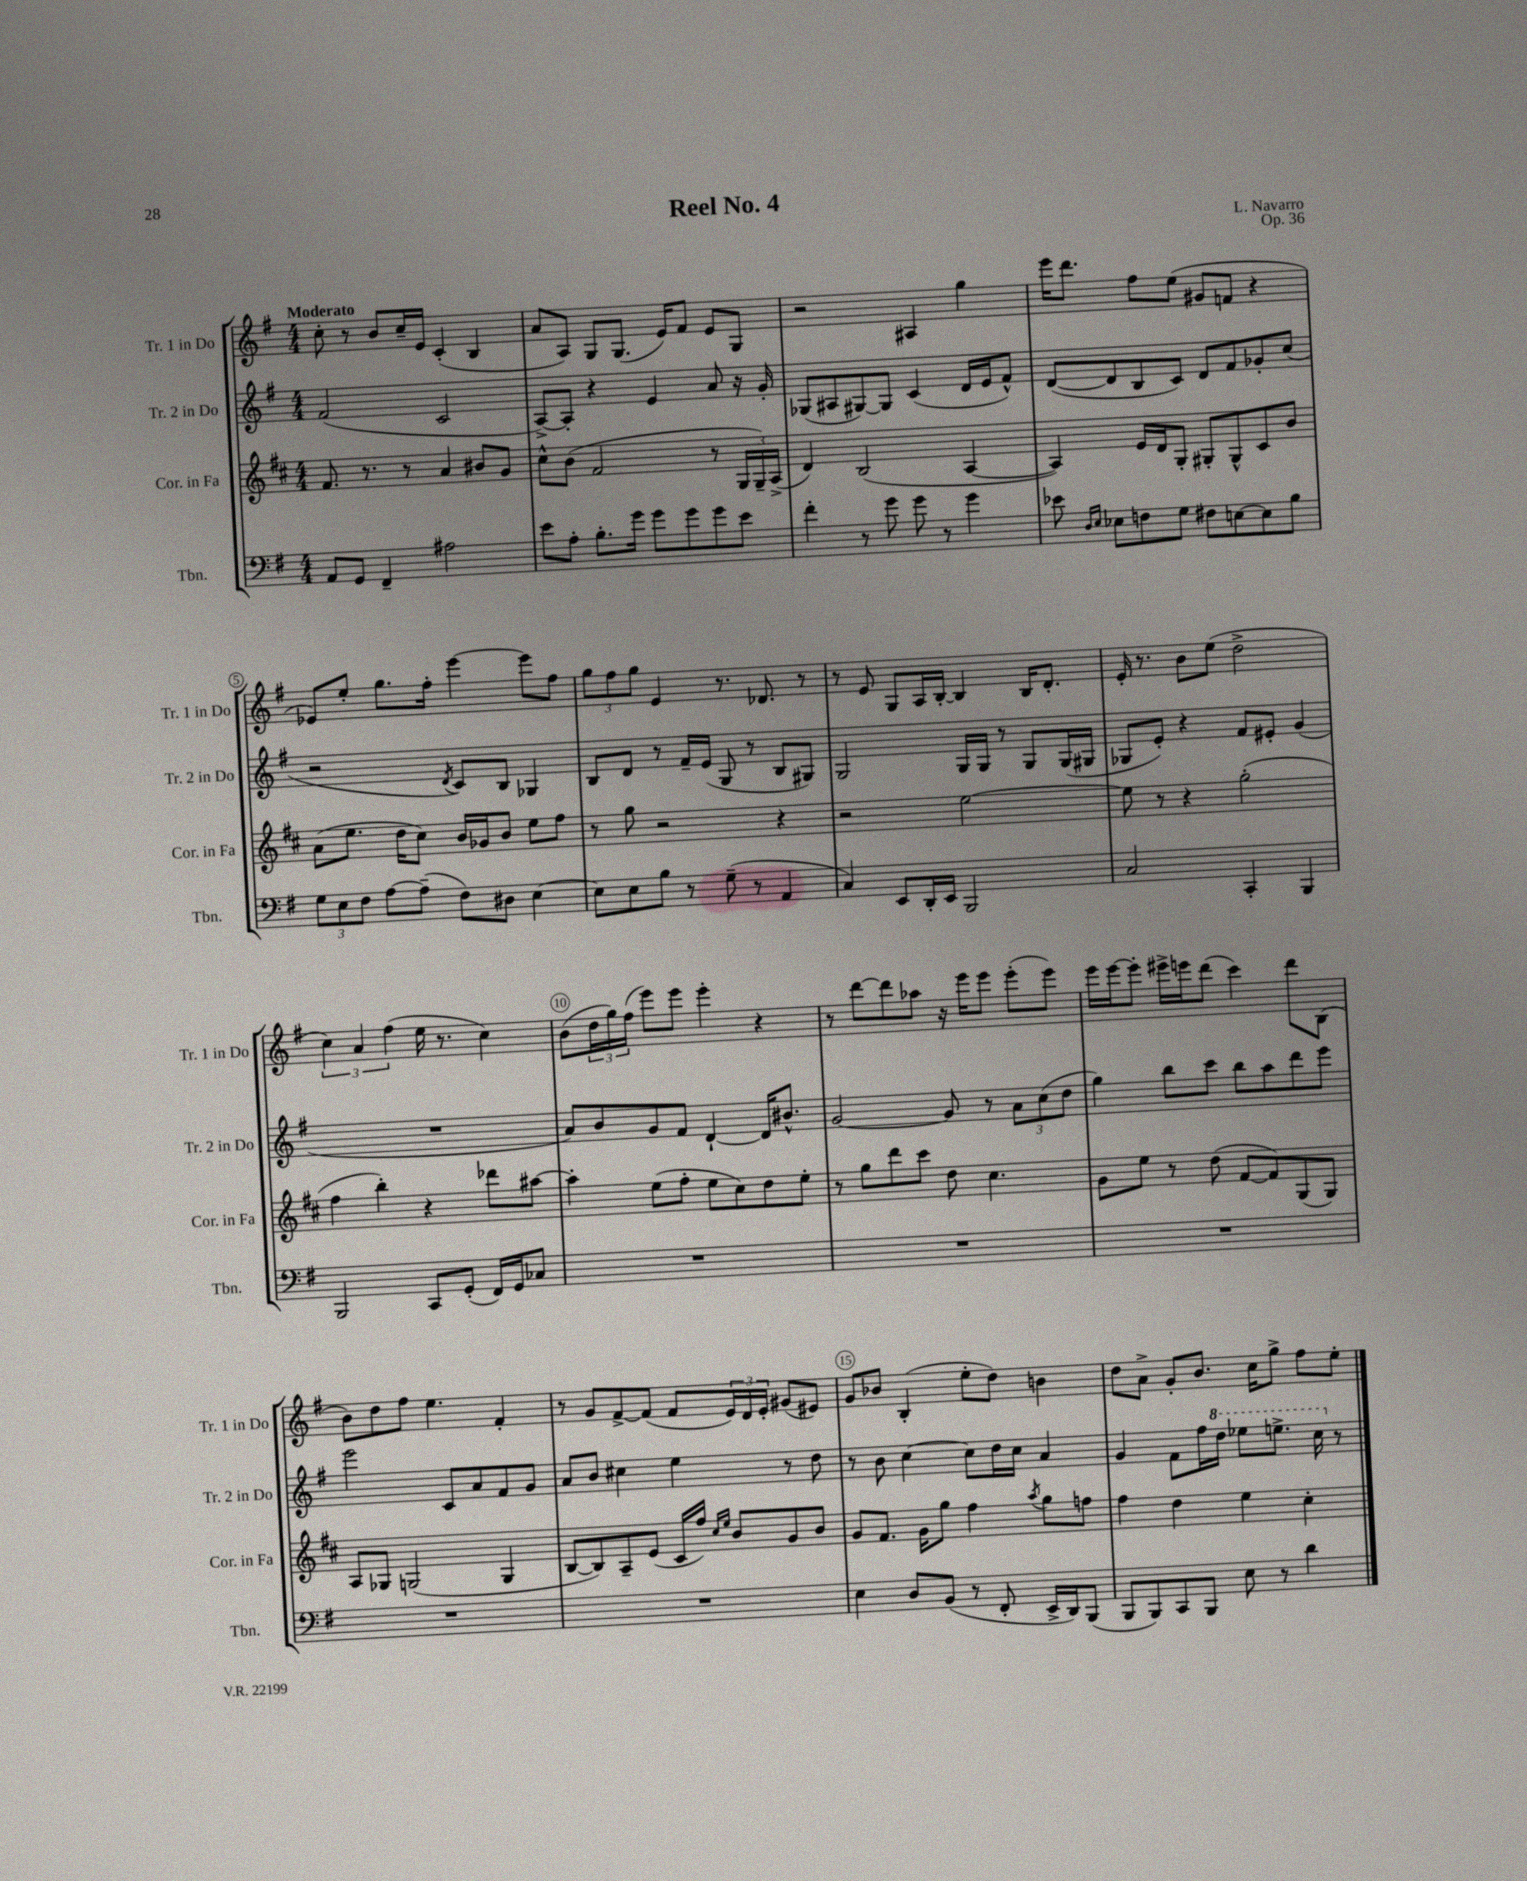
\header { title = "Reel No. 4" composer = "L. Navarro" opus = "Op. 36" }
<<
\new StaffGroup <<
\new Staff = "s0" \with { instrumentName = "Tr. 1 in Do" shortInstrumentName = "Tr. 1 in Do" } {
    \clef treble \key g \major \numericTimeSignature \time 4/4 \tempo "Moderato"
    c''8-. r8 b'8 c''16-- e'16 c'4-.( b4 |
    a'8 a8) g8 g8.( e'16) fis'8 e'8 g8 |
    r2 ais4 g''4 |
    e'''16 d'''8. fis''8 e''8( gis'8 f'8 r4 |
    ees'8) e''8-. g''8. fis''16-. e'''4~ e'''8 fis''8 |
    \tuplet 3/2 { g''8 fis''8 g''8 } e'4 r8. des'8. r8 |
    r8 e'8 g8 a16 b16~-. b4 b16 d'8.-. |
    e'16-. r8. b'8 e''8( d''2-> |
    \tuplet 3/2 { c''4) a'4 fis''4( } e''16 r8. c''4) |
    b'8( \tuplet 3/2 { d''16 g''16) fis''16( } e'''8) e'''8 e'''4-. r4 |
    r8 d'''8~ d'''8 aes''8 r16 e'''16 e'''8 e'''8-.( e'''8) |
    e'''16 e'''16~ e'''8-. eis'''16-> e'''16 d'''8( c'''4) d'''8 b8( |
    b'8) d''8 fis''8 e''4. fis'4-. |
    r8 g'8 fis'8~-> fis'8( fis'8 \tuplet 3/2 { e'16) d'16 e'16-. } gis'8( eis'8) |
    g'8 bes'8 b4-.( e''8-. d''8) b'4 |
    d''8 a'8-> g'8-. b'8. c''16 g''8-> fis''8 e''8-. \bar "|." |
}
\new Staff = "s1" \with { instrumentName = "Tr. 2 in Do" shortInstrumentName = "Tr. 2 in Do" } {
    \clef treble \key g \major \numericTimeSignature \time 4/4
    fis'2( c'2 |
    a8~->) a8-. r4 e'4 a'8 r16 g'16-. |
    ges8( ais8 gis8~) gis8 c'4( d'16 e'16 fis'8-^) |
    d'8~( d'8 b8 c'8) d'8 fis'8 ges'8-. c''8( |
    r2 \acciaccatura { d'8 } c'8) b8 ges4 |
    b8 d'8 r8 fis'16-- e'16( g8 r8 b8 gis8) |
    g2 g16 g16 r8 g8 g16( gis16 |
    ges8 e'8-.) r4 fis'8 eis'8-. g'4( |
    R1 |
    a'8) b'8 g'8 fis'8 d'4~-! d'16 bis'8.-^ |
    g'2~ g'8 r8 \tuplet 3/2 { a'8 c''8( d''8 } |
    g''4) b''8 c'''8 b''8 a''8 d'''8 e'''8 |
    e'''2 c'8 a'8 fis'8 g'8 |
    a'8 b'8 cis''4 e''4 r8 d''8 |
    r8 b'8 c''4~ c''8 d''16 c''16 a'4 |
    g'4 fis'8 fis''16 \ottava #1 d'''16 ees'''8 e'''8.-> c'''16 \ottava #0 r8 \bar "|." |
}
\new Staff = "s2" \with { instrumentName = "Cor. in Fa" shortInstrumentName = "Cor. in Fa" } {
    \clef treble \key d \major \numericTimeSignature \time 4/4
    fis'8. r8. r8 a'4 bis'8 g'8 |
    cis''8-^ b'8( fis'2 r8 \tuplet 3/2 { g16 g16--) a16->( } |
    d'4) b2( a4~ |
    a4) e'16 d'16 g8-. gis8-. gis8-^ cis'8 b'8 |
    a'8( e''8. d''16 cis''8) b'16 ges'16 b'8 e''8 fis''8 |
    r8 g''8 r2 r4 |
    r2 e''2~ |
    e''8 r8 r4 g''2-.( |
    fis''4 b''4-.) r4 des'''8 ais''8~ |
    ais''4-. e''8( fis''8-. e''8 cis''8) d''8 e''8-. |
    r8 g''8 d'''8 cis'''8 d''8 cis''4. |
    g'8 e''8 r8 d''8( fis'8~ fis'8) g8( g8) |
    a8 ges8 g2( g4 |
    b8~ b8) a8-- e'8( cis'16 fis''16) \grace { cis''16 e''16 } b'8 g'8 b'8 |
    g'8 fis'8. g'16 g''8 fis''4 \acciaccatura { a''8 } g''8 f''8 |
    fis''4 d''4 e''4 cis''4-. \bar "|." |
}
\new Staff = "s3" \with { instrumentName = "Tbn." shortInstrumentName = "Tbn." } {
    \clef bass \key g \major \numericTimeSignature \time 4/4
    a,8 g,8 fis,4-- ais2 |
    e'8 a8-. b8.-. g'16 g'8 g'8 g'8 e'8 |
    fis'4-. r8 g'8 g'8 r8 g'4 |
    ees'8 \grace { d16 e16 } ees8 f8 g8 fis8 e8~ e8 b8 |
    \tuplet 3/2 { g8 e8 fis8 } a8~ a8--( fis8) dis8 e4~ |
    e8 e8 b8 r8 g8--( r8 a,4 |
    c4) e,8 d,16-. e,16 b,,2 |
    c2 c,4-. b,,4 |
    b,,2 c,8 g,8-.( fis,16) g,16 ces8 |
    R1 |
    R1 |
    R1 |
    R1 |
    R1 |
    e4 d8 b,8( r8 fis,8-. e,16-> d,16) b,,8( |
    b,,8 b,,8) c,8 b,,8 e8 r8 d'4 \bar "|." |
}
>>
>>
\layout { \context { \Score \override BarNumber.break-visibility = ##(#f #t #t) barNumberVisibility = #(every-nth-bar-number-visible 5) \override BarNumber.stencil = #(make-stencil-circler 0.1 0.3 ly:text-interface::print) } }
